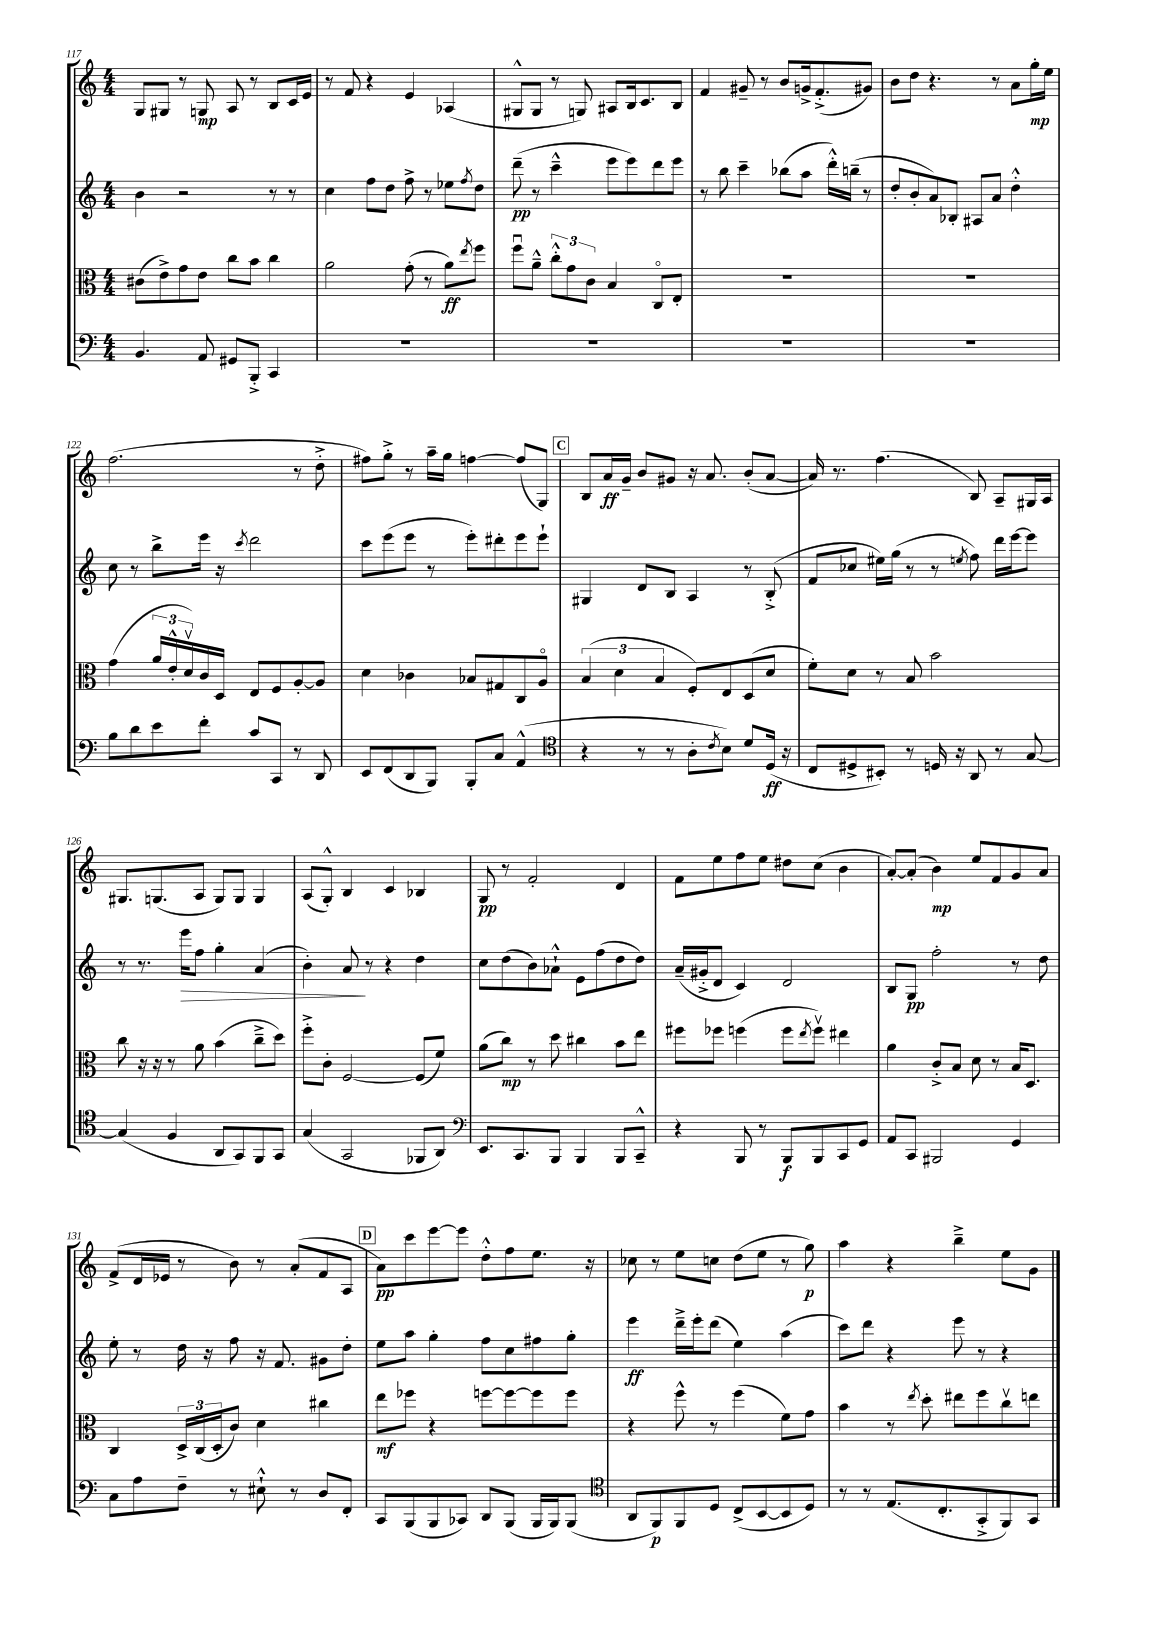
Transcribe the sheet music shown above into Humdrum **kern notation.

**kern	**kern	**kern	**kern
*staff4	*staff3	*staff2	*staff1
*clefF4	*clefC3	*clefG2	*clefG2
*k[]	*k[]	*k[]	*k[]
*M4/4	*M4/4	*M4/4	*M4/4
4.BB/	(8c#\L	4b\	8G/L
.	8e^\)	.	8G#/J
.	8g\	2r	8r
8AA/	8e\J	.	8G/
8GG#/L	8cc\L	.	8A/
8BBB'^/J	8b\J	.	8r
4CC/	4cc\	8r	8B/L
.	.	8r	16c/L
.	.	.	16e/JJ
=	=	=	=
1r	2a\	4cc\	8r
.	.	.	8f/
.	.	8ff\L	4r
.	.	8dd\J	.
.	(8g'\	8ff^\	4e/
.	8r	8r	.
.	8a\L)	8ee-\L	(4A-/
.	8qee/	8qff/	.
.	8ff\J	8dd\J	.
=	=	=	=
1r	8ffu\L	(8ddd~\	8G#^^/L
.	8a~^^\J	8r	8G#/J
.	12cc'^^\L	4ccc~^^\	8r
.	12g\	.	.
.	.	.	8G/)
.	12c\J	.	.
.	4B/	8eee\L	8A#/L
.	.	8eee\)	16B/k
.	.	.	8.c/
.	8Co/L	8ddd\	.
.	8E'/J	8eee\J	8B/J
=	=	=	=
1r	1r	8r	4f/
.	.	8bb\	.
.	.	4ccc~\	8g#~/
.	.	.	8r
.	.	(8bb-\L	8b/L
.	.	8aa\J	16g^/k
.	.	.	(8.f'^/
.	.	16ddd'^^\LL)	.
.	.	(16bb~\JJ	.
.	.	8r	8g#/J)
=	=	=	=
1r	1r	8dd'/L	8b\L
.	.	8b'/	8dd\J
.	.	8a/)	4.r
.	.	8B-'/J	.
.	.	8A#/L	.
.	.	8a/J	8r
.	.	4dd'^^\	8a\L
.	.	.	16gg'\L
.	.	.	16ee\JJ
=	=	=	=
8B\L	(4g\	8cc\	(2.ff\
8d\	.	8r	.
8e\	24a/LL	8bb^\L	.
.	24e'^^/	.	.
.	24dv/)	.	.
8f'\J	16c/	16eee\Jk	.
.	16D/JJ	16r	.
.	.	8qccc/	.
8c/L	8E/L	2ddd\	.
8CC/J	8F/	.	.
8r	[8A'/	.	8r
8DD/	8A/]J	.	8dd'^\
=	=	=	=
8EE/L	4d\	8ccc\L	8ff#\L)
(8FF/	.	(8eee\	8gg'^\J
8DD/	4c-\	8eee\J	8r
8BBB/J)	.	8r	16aa~\LL
.	.	.	16gg\JJ
8BBB'/L	8B-/L	8eee'\L)	[4ff\
8C/J	8G#/	8ddd#'\	.
(4AA^^/	8C/	8eee\	(8ff/]L
.	8Ao/J	8eee`\J	8G/J)
=	=	=	=
*clefC4	*	*	*
4r	(6B/	4G#/	8B/L
.	.	.	16a/L
.	6d\	.	.
.	.	.	16g~/JJ
8r	.	8d/L	8b/L
.	6B/	.	.
8r	.	8B/J	8g#/J
8A'\L	8F'/L)	4A/	16r
.	.	.	8.a/
8qc/	.	.	.
8B\J)	8E/	.	.
8d/L	(8D/	8r	(8b'/L
(16D/Jk	8d/J	(8B'^/	[8a/J
16r	.	.	.
=	=	=	=
8C/L	8f'\L)	8f/L	16a/])
.	.	.	8.r
8D#^/	8d\J	8cc-/J	.
8BB#'/J)	8r	16ee#\LL)	(4.ff\
.	.	(16gg\JJ	.
8r	8B/	8r	.
16D/	2b\	8r	.
16r	.	.	.
.	.	8qee/	.
8AA/	.	8ff\)	8B/)
8r	.	16ddd\LL	8A~/L
.	.	[16eee\J	.
[8G/	.	8eee\]J	16G#/L
.	.	.	16A/JJ
=	=	=	=
(4G/]	8cc\	8r	8.G#/L
.	16r	8.r	.
.	16r	.	(8.G/
4F/	8r	.	.
.	.	16eee\LK	.
.	8a\	8ff\J	8A/J
8AA/L	(4b\	4gg'\	8G/L)
8GG/)	.	.	8G/J
8FF/	8cc~^\L	(4a/	4G/
8GG/J	8dd\J)	.	.
=	=	=	=
(4G/	8ff'^\L	4b'\)	(8A/L
.	8c'\J	.	8G'^^/J)
2GG/	[2F/	8a/	4B/
.	.	8r	.
.	.	4r	4c/
8FF-/L	(8F/]L	4dd\	4B-/
8AA/J)	8f/J)	.	.
=	=	=	=
*clefF4	*	*	*
8.EE/L	(8a\L	8cc\L	8G/
.	8cc\J)	(8dd\	8r
8.CC/	.	.	.
.	8r	8b\)	2f'/
8BBB/J	8dd\	8a-`^^\J	.
4BBB/	4cc#\	8e\L	.
.	.	(8ff\	.
8BBB/L	8b\L	8dd\	4d/
8CC~^^/J	8ee\J	8dd\J)	.
=	=	=	=
4r	8ff#\L	(16a~/LL	8f\L
.	.	16g#'^/J	.
.	8ff-\J	8d/J	8ee\
8BBB/	(4ff\	4c/)	8ff\
8r	.	.	8ee\J
8BBB/L	8ff\L	2d/	8dd#\L
.	8qee/	.	.
8BBB/	8ffv\J)	.	(8cc\J
8CC/	4ee#\	.	4b\
8GG/J	.	.	.
=	=	=	=
8AA/L	4a\	8B/L	[8a'/L)
8CC/J	.	8G/J	(8a'/]J
2BBB#/	8c'^/L	2ff'\	4b\)
.	8B/J	.	.
.	8d\	.	8ee/L
.	8r	.	8f/
4GG/	16B/LK	8r	8g/
.	8.D/J	.	.
.	.	8dd\	8a/J
=	=	=	=
8C\L	4C/	8ee'\	(8f^/L
8A\	.	8r	16d/L
.	.	.	16e-/JJ
8F~\J	24D^/LL	16dd\	8r
.	(24C/	.	.
.	.	16r	.
.	24D'/J	.	.
8r	8c/J)	8ff\	8b\)
8E#`^^\	4d\	16r	8r
.	.	8.f/	.
8r	.	.	(8a'/L
8D/L	4cc#\	8g#\L	8f/
8FF'/J	.	8dd'\J	8A/J
=	=	=	=
8CC/L	8ee\L	8ee\L	8a\L)
(8BBB/	8ff-\J	8aa\J	8ccc\
8BBB/	4r	4gg'\	[8eee\
8CC-/J)	.	.	8eee\]J
8DD/L	[8ff\L	8ff\L	8dd'^^\L
(8BBB/J	8ff\_	8cc\	8ff\
16BBB/LL	8ff\]	8ff#\	8.ee\J
16BBB/J)	.	.	.
(8BBB/J	8ff\J	8gg'\J	.
.	.	.	16r
=	=	=	=
*clefC4	*	*	*
8AA/L	4r	4eee\	8cc-\
8FF/)	.	.	8r
8FF/	8ff^^\	16ddd~^\LL	8ee\L
.	.	16eee'\J	.
8D/J	8r	(8ddd\J	8cc\J
(8C^/L	(4ff\	4ee\)	(8dd\L
[8BB/	.	.	8ee\J
8BB/]	8f\L)	(4aa\	8r
8D/J)	8g\J	.	8gg\)
=	=	=	=
8r	4b\	8ccc\L)	4aa\
8r	.	8ddd\J	.
(8.E/L	8r	4r	4r
.	8qee/	.	.
.	8dd'\	.	.
8.C'/	.	.	.
.	8ee#\L	8eee\	4bb~^\
8GG'^/	8ff\	8r	.
8FF/)	8ccv\	4r	8ee\L
8GG/J	8ee\J	.	8g\J
==	==	==	==
*-	*-	*-	*-
